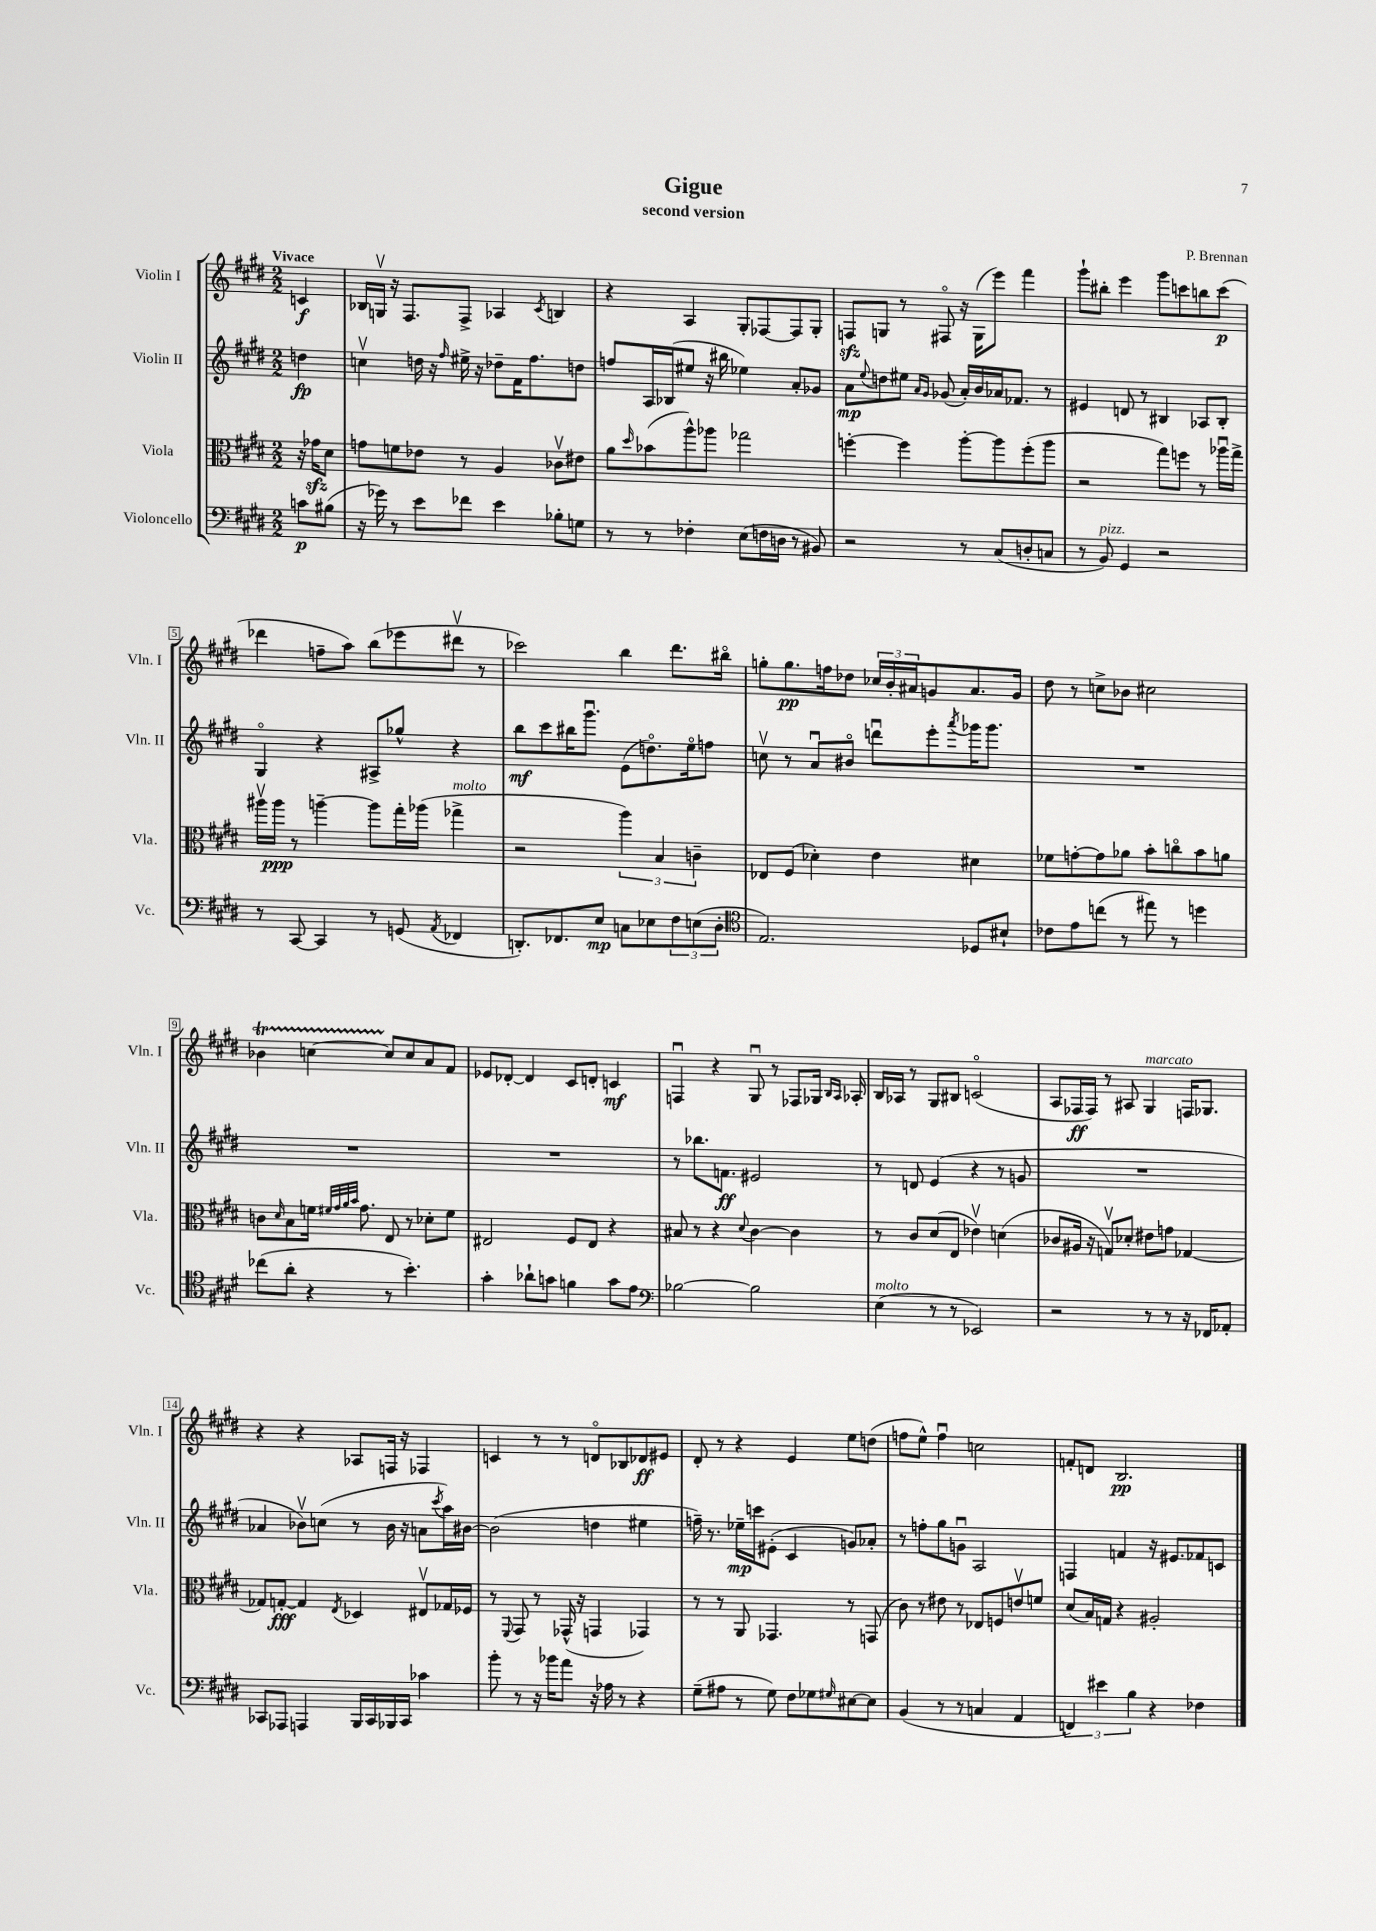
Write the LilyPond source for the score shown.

\header { title = "Gigue" composer = "P. Brennan" subtitle = "second version" }
<<
\new StaffGroup <<
\new Staff = "s0" \with { instrumentName = "Violin I" shortInstrumentName = "Vln. I" } {
    \clef treble \key e \major \numericTimeSignature \time 2/2 \partial 4 \tempo "Vivace"
    c'4\f |
    bes16 g16\upbow r16 fis8. fis8-> aes4 \acciaccatura { cis'8 } b4 |
    r4 a4 gis8-. fes8~ fes8 gis8-. |
    f8\sfz g8 r8 fis8\flageolet r16 g16( e'''8) fis'''4 |
    gis'''8-! bis''8-. e'''4 gis'''8 c'''8 b''8 c'''8\p( |
    des'''4 f''8-- a''8) b''8( ees'''8 dis'''8\upbow r8 |
    ces'''2) b''4 dis'''8. bis''16\flageolet |
    g''8-. g''8.\pp f''16 des''8 \tuplet 3/2 { ces''16 b'16-. ais'16 } g'8 ais'8. g'16 |
    dis''8 r8 c''8-> bes'8 cis''2 |
    bes'4\startTrillSpan c''4~ c''8\stopTrillSpan c''8 a'8 fis'8 |
    ees'8 des'8~-. des'4 cis'8 d'8-. c'4\mf |
    f4\downbow r4 gis8\downbow r8 fes8 ges16 \grace { b16 a16 } aes16-. |
    b16 aes16 r8 gis8 bis8 c'2\flageolet( |
    a8 fes16\ff fes16) r8 ais8 gis4^\markup { \italic "marcato" } f16 ges8. |
    r4 r4 aes8 f16 r16 fes4 |
    c'4 r8 r8 d'8\flageolet bes8 des'8\ff eis'8 |
    dis'8-. r8 r4 e'4 e''8 d''8( |
    f''8 e''8-^) f''4\downbow c''2 |
    f'8-. d'8 b2.\pp \bar "|." |
}
\new Staff = "s1" \with { instrumentName = "Violin II" shortInstrumentName = "Vln. II" } {
    \clef treble \key e \major \numericTimeSignature \time 2/2 \partial 4
    d''4\fp |
    c''4\upbow d''16 r16 \grace { fis''16 } eis''16-> r16 des''8-- fis'16 fis''8. d''8 |
    f''8 a16 bes16( eis''8 r16 bis''16 ees''4) a'8-. ges'8 |
    a'8\mp \appoggiatura { e''8 } d''8 eis''8 \grace { a'16 gis'16 } ges'8( a'16-.) b'16 aes'16 fes'8. r8 |
    eis'4 d'8 r8 bis4 aes8 bis8-. |
    gis4\flageolet r4 ais8-> ges''8-^ r4 |
    b''8\mf cis'''8 bis''16 gis'''8.\downbow e'8( d''8.\flageolet) e''16\flageolet f''8 |
    c''8\upbow r8 a'8\downbow bis'8\flageolet d'''8\downbow e'''8-. \acciaccatura { a'''8 } ges'''16 ges'''8. |
    R1 |
    R1 |
    R1 |
    r8 bes''8. f'8.\ff eis'2 |
    r8 d'8 e'4( r4 r8 g'8 |
    R1 |
    aes'4 bes'8\upbow) c''8( r8 bes'16 r16 a'8 \acciaccatura { cis'''8 } a''16) bis'16~ |
    bis'2( d''4 eis''4 |
    f''16--) r8. ees''16--\mp c'''16 eis'8-.( cis'4 g'8) aes'8-. |
    r8 f''8-. gis''8 g'8\downbow a2 |
    f4 f'4 r16 eis'8. fes'8 c'8 \bar "|." |
}
\new Staff = "s2" \with { instrumentName = "Viola" shortInstrumentName = "Vla." } {
    \clef alto \key e \major \numericTimeSignature \time 2/2 \partial 4
    r16 ges'16\sfz dis'8 |
    g'8 f'8 ees'8 r8 a4 ces'8\upbow eis'8 |
    a'8 \grace { dis''16 } bes'8( a''8-^) aes''8 ges''2 |
    f''4~-. f''4 a''8~-. a''8 f''8-.( a''8 |
    r2 gis''8) f''8 r8 aes''16\downbow gis''16-> |
    ais''16\upbow ais''16\ppp r8 a''4~-- a''8 gis''16-. aes''16( ges''4->^\markup { \italic "molto" } |
    r2 \tuplet 3/2 { a''4) b4 c'4-- } |
    ees8 fis8( des'4-.) e'4 dis'4 |
    fes'8 g'8~-. g'8 aes'8 b'8-. c''8\flageolet b'8 a'8 |
    c'8 \grace { dis'16 } b8 f'16 \grace { fis'32 gis'32 a'32 b'32 } gis'8. e8 r8 des'8-. fis'8 |
    eis2 fis8 eis8 r4 |
    bis8 r8 r4 \appoggiatura { dis'8 } cis'4~ cis'4 |
    r8 cis'8 dis'8( e8 ees'4\upbow) d'4( |
    ces'8 ais16 r16 g8\upbow) des'8-. eis'8 g'8 ges4~ |
    ges8 g8~-.\fff g4 \acciaccatura { e8 } des4 eis8\upbow ges16 fes16 |
    r8 \appoggiatura { fis,8 } gis,8 r8 ges,16-^( r16 g,4 ges,4) |
    r8 r8 a,8 ges,4. r8 g,8( |
    cis'8) r8 eis'8 r8 ees8 f8 e'8\upbow f'8 |
    dis'8( b16) g16 r4 ais2-. \bar "|." |
}
\new Staff = "s3" \with { instrumentName = "Violoncello" shortInstrumentName = "Vc." } {
    \clef bass \key e \major \numericTimeSignature \time 2/2 \partial 4
    c'8\p bis8( |
    r16 ges'16) r8 e'8 fes'8 e'4 bes8-. g8 |
    r8 r8 fes4-. e8( f16 d16 r8 bis,8) |
    r2 r8 cis8( d8-. c8 |
    r8 b,8^\markup { \italic "pizz." }) gis,4 r2 |
    r8 cis,8~ cis,4 r8 g,8( \acciaccatura { a,8 } fes,4 |
    d,8.-.) fes,8. e8\mp c8 ees8 \tuplet 3/2 { fis8 e8( dis8-. } |
    \clef tenor e2.) des8 bis8-! |
    ces'8 e'8 c''8( r8 eis''8) r8 d''4 |
    ces''8( a'8-. r4 r8 b'4.-.) |
    gis'4-. aes'8-! g'8 f'4 g'8 e'8 |
    \clef bass bes2~ bes2 |
    e4^\markup { \italic "molto" }( r8 r8 ees,2) |
    r2 r8 r8 r16 fes,16 aes,8-. |
    ces,8 aes,,8 a,,4 b,,16 ces,16 bes,,16 ces,16 ces'4 |
    b'8-. r8 r16 bes'16 a'8 r16 aes16 r8 r4 |
    gis8--( ais8 r8 gis8) fis8 ges8 \grace { gis16 } eis8~ eis8 |
    b,4( r8 r8 c4 a,4 |
    \tuplet 3/2 { f,4) eis'4 b4 } r4 fes4 \bar "|." |
}
>>
>>
\layout { \context { \Score \override BarNumber.stencil = #(make-stencil-boxer 0.1 0.3 ly:text-interface::print) } }
